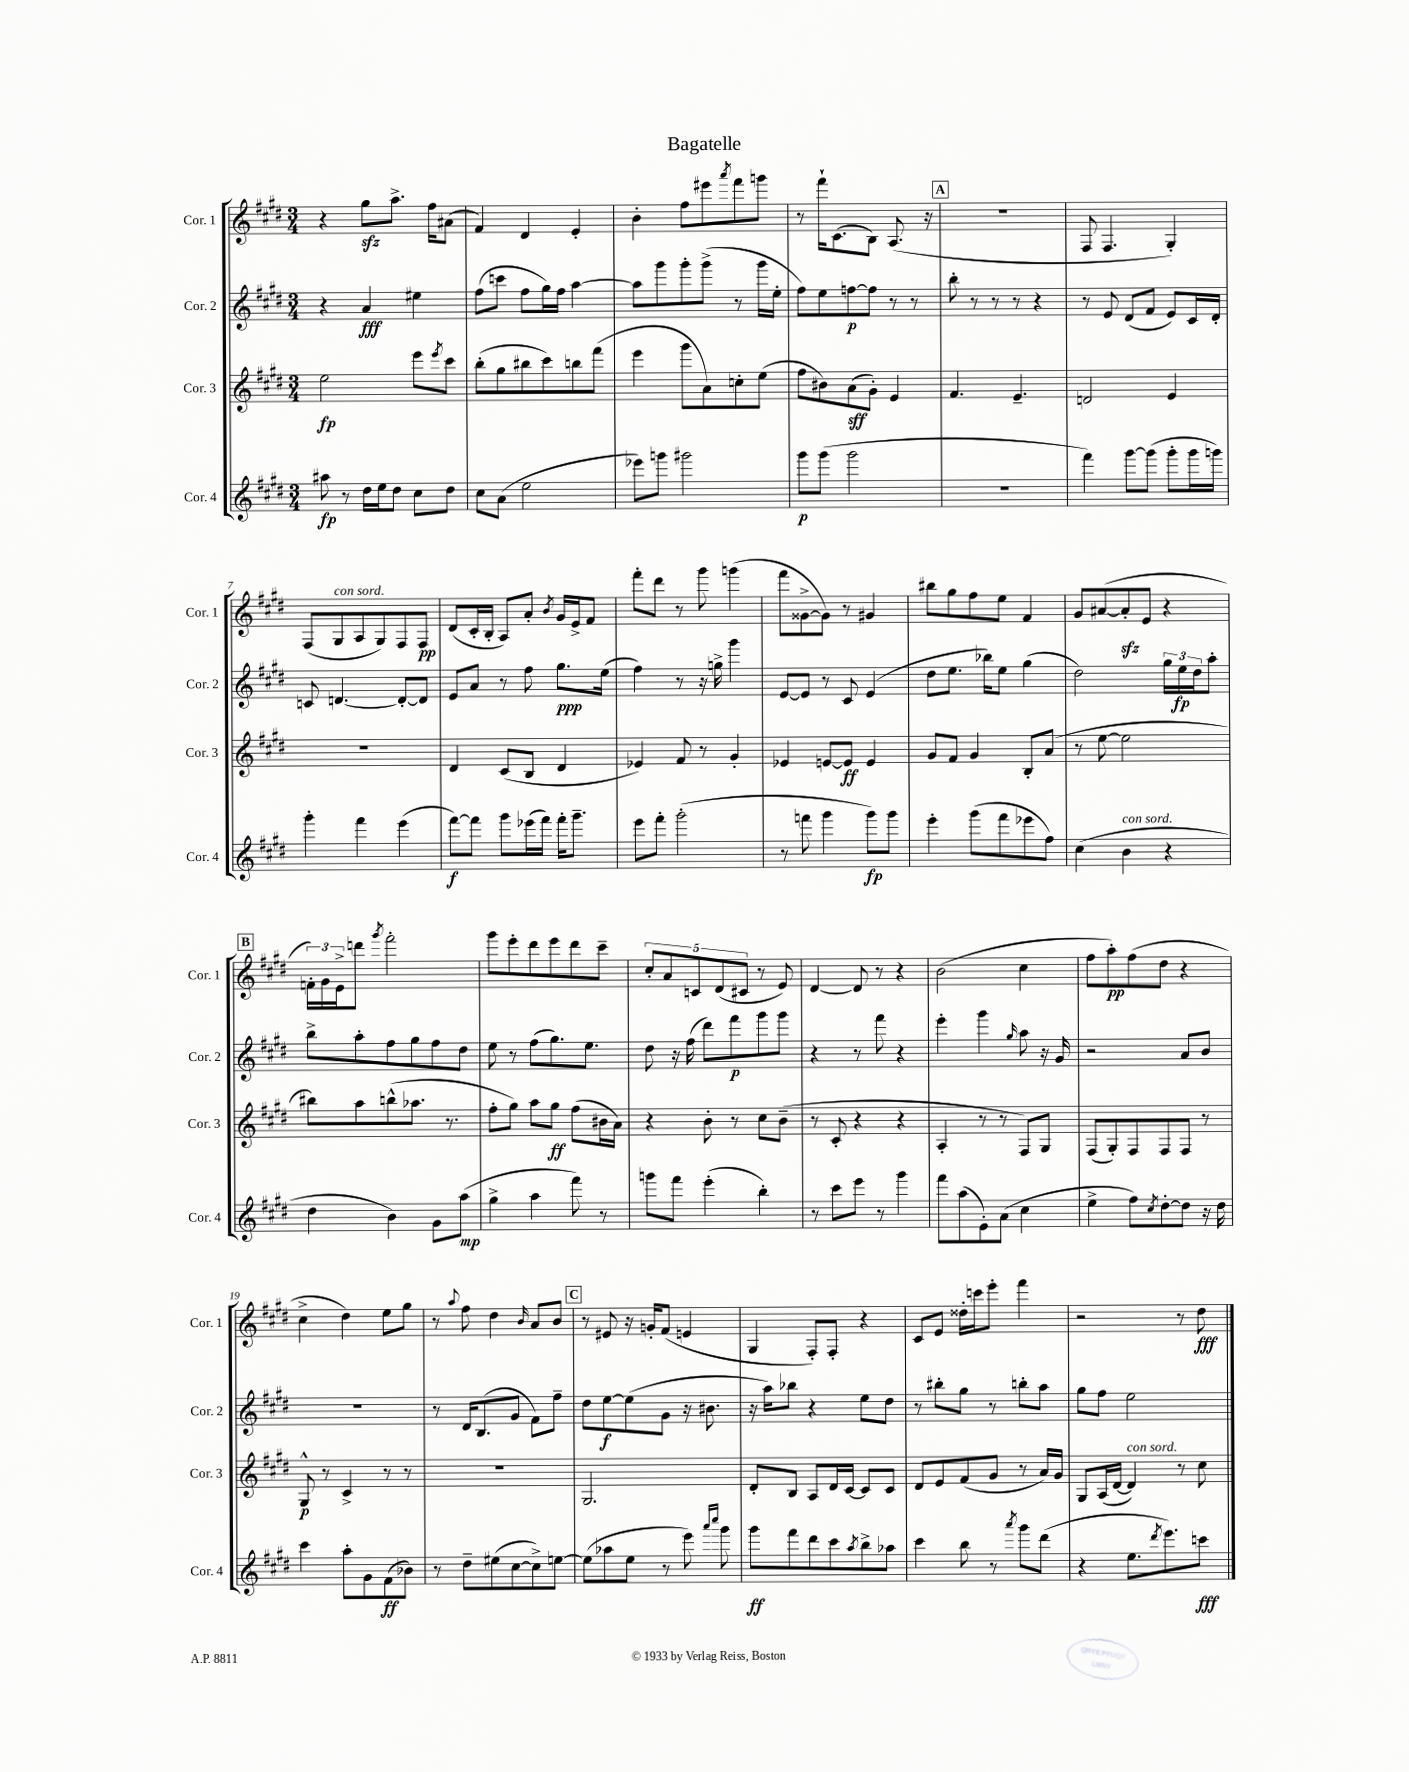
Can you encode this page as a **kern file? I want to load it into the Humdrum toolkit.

**kern	**dynam	**kern	**dynam	**kern	**dynam	**kern	**dynam
*part4	*part4	*part3	*part3	*part2	*part2	*part1	*part1
*staff4	*staff4	*staff3	*staff3	*staff2	*staff2	*staff1	*staff1
*I"Cor. 4	*	*I"Cor. 3	*	*I"Cor. 2	*	*I"Cor. 1	*
*I'Cor. 4	*	*I'Cor. 3	*	*I'Cor. 2	*	*I'Cor. 1	*
*clefG2	*	*clefG2	*	*clefG2	*	*clefG2	*
*k[f#c#g#d#]	*	*k[f#c#g#d#]	*	*k[f#c#g#d#]	*	*k[f#c#g#d#]	*
*M3/4	*	*M3/4	*	*M3/4	*	*M3/4	*
=1	=1	=1	=1	=1	=1	=1	=1
8aa#X\	fp	2ee\	fp	4r	.	4r	.
8r	.	.	.	.	.	.	.
16dd#\LL	.	.	.	4a/	fff	8gg#zz\L	.
16ee\J	.	.	.	.	.	.	.
8dd#\J	.	.	.	.	.	8.aa^\J	.
8cc#\L	.	8eee\L	.	4ee#X\	.	.	.
.	.	.	.	.	.	16ff#\KL	.
.	.	8qeee/	.	.	.	.	.
8dd#\J	.	8ccc#\J	.	.	.	(8a#X\J	.
=2	=2	=2	=2	=2	=2	=2	=2
8cc#\L	.	(8bb'\L	.	(8ff#\L	.	4f#/)	.
(8a\J	.	8gg#\	.	8cccn\J	.	.	.
2ee\	.	8bb#X\	.	8ff#\L	.	4d#/	.
.	.	8ccc#\)	.	16gg#\L)	.	.	.
.	.	.	.	16ff#\JJ	.	.	.
.	.	8bbn\	.	[4aa\	.	4e'/	.
.	.	(8fff#\J	.	.	.	.	.
=3	=3	=3	=3	=3	=3	=3	=3
8eee-X\L)	.	4eee\	.	8aa\L]	.	4b'\	.
8gggn\J	.	.	.	8ggg#\	.	.	.
2ggg#X\	.	8ggg#\L	.	8ggg#'\	.	8ff#\L	.
.	.	8a\)	.	(8ggg#^\J	.	8eee#X\	.
.	.	.	.	.	.	8qaaa/	.
.	.	8ccn'\	.	8r	.	8fff#\	.
.	.	(8ee\J	.	16ggg#\LL	.	8gggn\J	.
.	.	.	.	16ee'\JJ	.	.	.
=4	=4	=4	=4	=4	=4	=4	=4
8ggg#\L	p	8ff#\L	.	8ff#\L)	.	8r	.
(8ggg#\J	.	8b#X\)	.	8ee\	.	16fff#`\KL	.
.	.	.	.	.	.	(8.c#\	.
2ggg#\	.	(8a\	sff	[8ffn\	p	.	.
.	.	8g#'\J)	.	8ff\J]	.	8B\J)	.
.	.	4e/	.	8r	.	(8.A/	.
.	.	.	.	8r	.	.	.
.	.	.	.	.	.	16r	.
!!LO:REH:place=s1:t=A
=5	=5	=5	=5	=5	=5	=5	=5
2.r	.	4.f#/	.	8bb'\	.	2.r	.
.	.	.	.	8r	.	.	.
.	.	.	.	8r	.	.	.
.	.	4.e~/	.	8r	.	.	.
.	.	.	.	4r	.	.	.
=6	=6	=6	=6	=6	=6	=6	=6
4fff#\)	.	2dn/	.	8r	.	8F#/	.
.	.	.	.	8e/	.	4.F#/	.
[8ggg#\L	.	.	.	(8d#/L	.	.	.
(8ggg#\J]	.	.	.	8f#/J	.	.	.
8ggg#'\L	.	4e/	.	8e/L)	.	4G#'/)	.
16ggg#\L	.	.	.	16c#/L	.	.	.
16gggn\JJ)	.	.	.	16d#'/JJ	.	.	.
!!LO:LB:g=z
=7	=7	=7	=7	=7	=7	=7	=7
4ggg#'\	.	2.r	.	8cn/	.	(8F#/L	.
!	!	!	!	!	!	!LO:TX:a:i:t=con sord.	!
.	.	.	.	[4.dn/	.	8G#/	.
4fff#\	.	.	.	.	.	8A/	.
.	.	.	.	.	.	8G#/)	.
(4eee\	.	.	.	8d'/L_	.	8F#/	.
.	.	.	.	8d/J]	.	8F#/J	pp
=8	=8	=8	=8	=8	=8	=8	=8
[8fff#\L)	f	4d#/	.	8e/L	.	(8d#/L	.
8fff#\J]	.	.	.	8a/J	.	16c#'/L	.
.	.	.	.	.	.	16B'/JJ	.
8ggg#\L	.	(8c#/L	.	8r	.	8A/L)	.
(16eee-X\L	.	8B/J	.	8ff#\	.	8a'/J	.
16fff#\JJ)	.	.	.	.	.	.	.
.	.	.	.	.	.	8qb/	.
16fff#'\KL	.	4d#/	.	8.gg#\L	ppp	16g#/LL	.
8.ggg#~\J	.	.	.	.	.	16e^/J	.
.	.	.	.	.	.	8f#/J	.
.	.	.	.	(16ee\Jk	.	.	.
=9	=9	=9	=9	=9	=9	=9	=9
8eee\L	.	4e-X/)	.	4ff#\)	.	8fff#'\L	.
8fff#'\J	.	.	.	.	.	8ddd#\J	.
(2ggg#'\	.	8f#/	.	8r	.	8r	.
.	.	8r	.	16r	.	8ggg#\	.
.	.	.	.	16ggn^\	.	.	.
.	.	4g#'/	.	4ggg#\	.	(4gggn\	.
=10	=10	=10	=10	=10	=10	=10	=10
8r	.	4e-X/	.	[8e/L	.	8fff#\L	.
8fffn\	.	.	.	8e/J]	.	[8g##X^\	.
4ggg#\	.	[8en/L	.	8r	.	8g##\J])	.
.	.	8e/J]	ff	8c#/	.	8r	.
8ggg#\L)	fp	4e/	.	(4e/	.	4g#X/	.
8ggg#\J	.	.	.	.	.	.	.
=11	=11	=11	=11	=11	=11	=11	=11
4eee'\	.	8g#/L	.	8dd#\L	.	8bb#X\L	.
.	.	8f#/J	.	8.ee\J	.	8gg#\	.
(8ggg#\L	.	4g#/	.	.	.	8ff#\	.
.	.	.	.	16bb-X\KL)	.	.	.
8fff#\	.	.	.	8ee\J	.	8ee\J	.
8eee-X\	.	8B'/L	.	(4gg#\	.	4f#/	.
8ff#\J)	.	(8a/J	.	.	.	.	.
=12	=12	=12	=12	=12	=12	=12	=12
(4cc#\	.	8r	.	2dd#\)	.	8g#/L	.
.	.	[8ee\	.	.	.	([8a#X/	.
!LO:TX:a:i:t=con sord.	!	!	!	!	!	!	!
4b\	.	2ee\]	.	.	.	8a#zz'/]	.
.	.	.	.	.	.	8e/J	.
4r	.	.	.	24gg#\LL	.	4r	.
.	.	.	.	24ee\	fp	.	.
.	.	.	.	24dd#\J	.	.	.
.	.	.	.	8aa'\J	.	.	.
!!LO:LB:g=z
!!LO:REH:place=s1:t=B
=13	=13	=13	=13	=13	=13	=13	=13
4dd#\	.	8bb#X\L)	.	8bb^\L	.	24fn'\LL)	.
.	.	.	.	.	.	24g#\	.
.	.	.	.	.	.	24e^\J	.
.	.	8aa\	.	8aa'\	.	8dddn\J	.
.	.	.	.	.	.	8qggg#/	.
4b\)	.	(8bbn^^\	.	8ff#\	.	2fff#'\	.
.	.	8.aa-X\J	.	8gg#\	.	.	.
8g#\L	.	.	.	8ff#\	.	.	.
.	.	8.r	.	.	.	.	.
(8aa\J	mp	.	.	8dd#\J	.	.	.
=14	=14	=14	=14	=14	=14	=14	=14
4gg#^\	.	8ff#'\L	.	8ee\	.	8ggg#\L	.
.	.	8gg#\J)	.	8r	.	8eee'\	.
4aa\	.	8aa\L	.	(8ff#\L	.	8ddd#\	.
.	.	8gg#\J	ff	8.gg#\)	.	8eee\	.
8fff#\)	.	(8ff#\L	.	.	.	8ddd#\	.
.	.	.	.	8.ee\J	.	.	.
8r	.	16b#X\L	.	.	.	8ccc#~\J	.
.	.	16a\JJ)	.	.	.	.	.
=15	=15	=15	=15	=15	=15	=15	=15
8gggn\L	.	4r	.	8dd#\	.	10cc#'/L	.
.	.	.	.	.	.	10a/	.
8fff#\J	.	.	.	16r	.	.	.
.	.	.	.	(16ff#\	.	.	.
.	.	.	.	.	.	10cn/	.
(4eee'\	.	8b'\	.	8ddd#\L)	.	.	.
.	.	.	.	.	.	(10d#/	.
.	.	8r	.	8fff#\	p	.	.
.	.	.	.	.	.	10c#X/J	.
4bb'\)	.	8cc#\L	.	8ggg#\	.	8r	.
.	.	(8b~\J	.	8ggg#\J	.	8e/)	.
=16	=16	=16	=16	=16	=16	=16	=16
8r	.	8r	.	4r	.	[4d#/	.
8ccc#\L	.	8c#'/	.	.	.	.	.
8eee\J	.	4r	.	8r	.	8d#/]	.
8r	.	.	.	8fff#\	.	8r	.
4ggg#\	.	4r	.	4r	.	4r	.
=17	=17	=17	=17	=17	=17	=17	=17
8fff#\L	.	4A'/	.	4eee'\	.	(2b\	.
(8aa\	.	.	.	.	.	.	.
8e'\)	.	8r	.	4ggg#\	.	.	.
(8a\J	.	8r	.	.	.	.	.
.	.	.	.	16qqgg#/	.	.	.
4cc#\	.	8F#/L)	.	8aa\	.	4cc#\	.
.	.	8G#/J	.	16r	.	.	.
.	.	.	.	16g#/	.	.	.
=18	=18	=18	=18	=18	=18	=18	=18
4ee^\	.	(8F#/L	.	2r	.	8ff#\L	.
.	.	8G#'/)	.	.	.	8aa'\)	pp
8ff#\L)	.	8F#/	.	.	.	(8ff#\	.
8qcc#/	.	.	.	.	.	.	.
[8dd#'\	.	8F#/	.	.	.	8dd#\J	.
8dd#\J]	.	8F#/J	.	8a/L	.	4r	.
16r	.	8r	.	8b/J	.	.	.
16dd#\	.	.	.	.	.	.	.
!!LO:LB:g=z
=19	=19	=19	=19	=19	=19	=19	=19
4ccc#\	.	8G#^^/	p	2.r	.	4cc#^\	.
.	.	8r	.	.	.	.	.
8aa'\L	.	4c#^/	.	.	.	4dd#\)	.
8g#\	.	.	.	.	.	.	.
(8f#\	ff	8r	.	.	.	8ee\L	.
8b-X\J)	.	8r	.	.	.	8gg#\J	.
=20	=20	=20	=20	=20	=20	=20	=20
8r	.	2.r	.	8r	.	8r	.
.	.	.	.	.	.	8qqaa/	.
8dd#~\L	.	.	.	16d#/KL	.	8ff#\	.
.	.	.	.	(8.B/	.	.	.
(8ee#X\	.	.	.	.	.	4dd#\	.
[8cc#\	.	.	.	8g#/J	.	.	.
.	.	.	.	.	.	16qqb/	.
8cc#^\])	.	.	.	8f#\L)	.	8a/L	.
[8een\J	.	.	.	8ff#~\J	.	8b/J	.
!!LO:REH:place=s1:t=C
=21	=21	=21	=21	=21	=21	=21	=21
(8ee\L]	.	2.G#/	.	8dd#\L	.	8r	.
8aa-X\	.	.	.	[8ee\	f	8e#X/	.
8ee\J	.	.	.	(8ee\]	.	16r	.
.	.	.	.	.	.	16gn'/KL	.
8r	.	.	.	8g#\J	.	(8f#/J	.
8eee\)	.	.	.	16r	.	4en/	.
.	.	.	.	8.b#X\	.	.	.
16qqaaa/LL	.	.	.	.	.	.	.
16qqcccc#/JJ	.	.	.	.	.	.	.
8ggg#\	.	.	.	.	.	.	.
=22	=22	=22	=22	=22	=22	=22	=22
8ggg#\L	ff	8d#'/L	.	16r	.	4G#/	.
.	.	.	.	16aa\KL)	.	.	.
8fff#\	.	8B/J	.	8bb-X\J	.	.	.
8ddd#\	.	8A/L	.	4r	.	8F#'/L)	.
8ccc#\	.	16d#/L	.	.	.	8F#'/J	.
.	.	[16c#/JJ	.	.	.	.	.
8qaa/	.	.	.	.	.	.	.
8bb^\	.	8c#/L]	.	8ee\L	.	4r	.
8aa-X\J	.	8c#/J	.	8dd#\J	.	.	.
=23	=23	=23	=23	=23	=23	=23	=23
4ccc#\	.	8d#/L	.	8r	.	8c#/L	.
.	.	8e/	.	8bb#X'\L	.	8e/J	.
8bb\	.	(8f#/	.	8gg#\J	.	16dd##X'\LL	.
.	.	.	.	.	.	16cccn\J	.
8r	.	8g#/J	.	8r	.	8eee'\J	.
8qaaa/	.	.	.	.	.	.	.
8ggg#\L	.	8r	.	8bbn'\L	.	4fff#\	.
(8ddd#\J	.	16a/LL)	.	8aa\J	.	.	.
.	.	16g#/JJ	.	.	.	.	.
=24	=24	=24	=24	=24	=24	=24	=24
4r	.	8G#/L	.	8gg#\L	.	2r	.
.	.	(16A/L	.	8ff#\J	.	.	.
.	.	[16d#/JJ	.	.	.	.	.
!	!	!LO:TX:a:i:t=con sord.	!	!	!	!	!
8.ee\L	.	4d#/])	.	2ee\	.	.	.
8qddd#/	.	.	.	.	.	.	.
8.eee\)	.	.	.	.	.	.	.
.	.	8r	.	.	.	8r	.
8cccn\J	fff	8cc#\	.	.	.	8dd#\	fff
==	==	==	==	==	==	==	==
*-	*-	*-	*-	*-	*-	*-	*-
